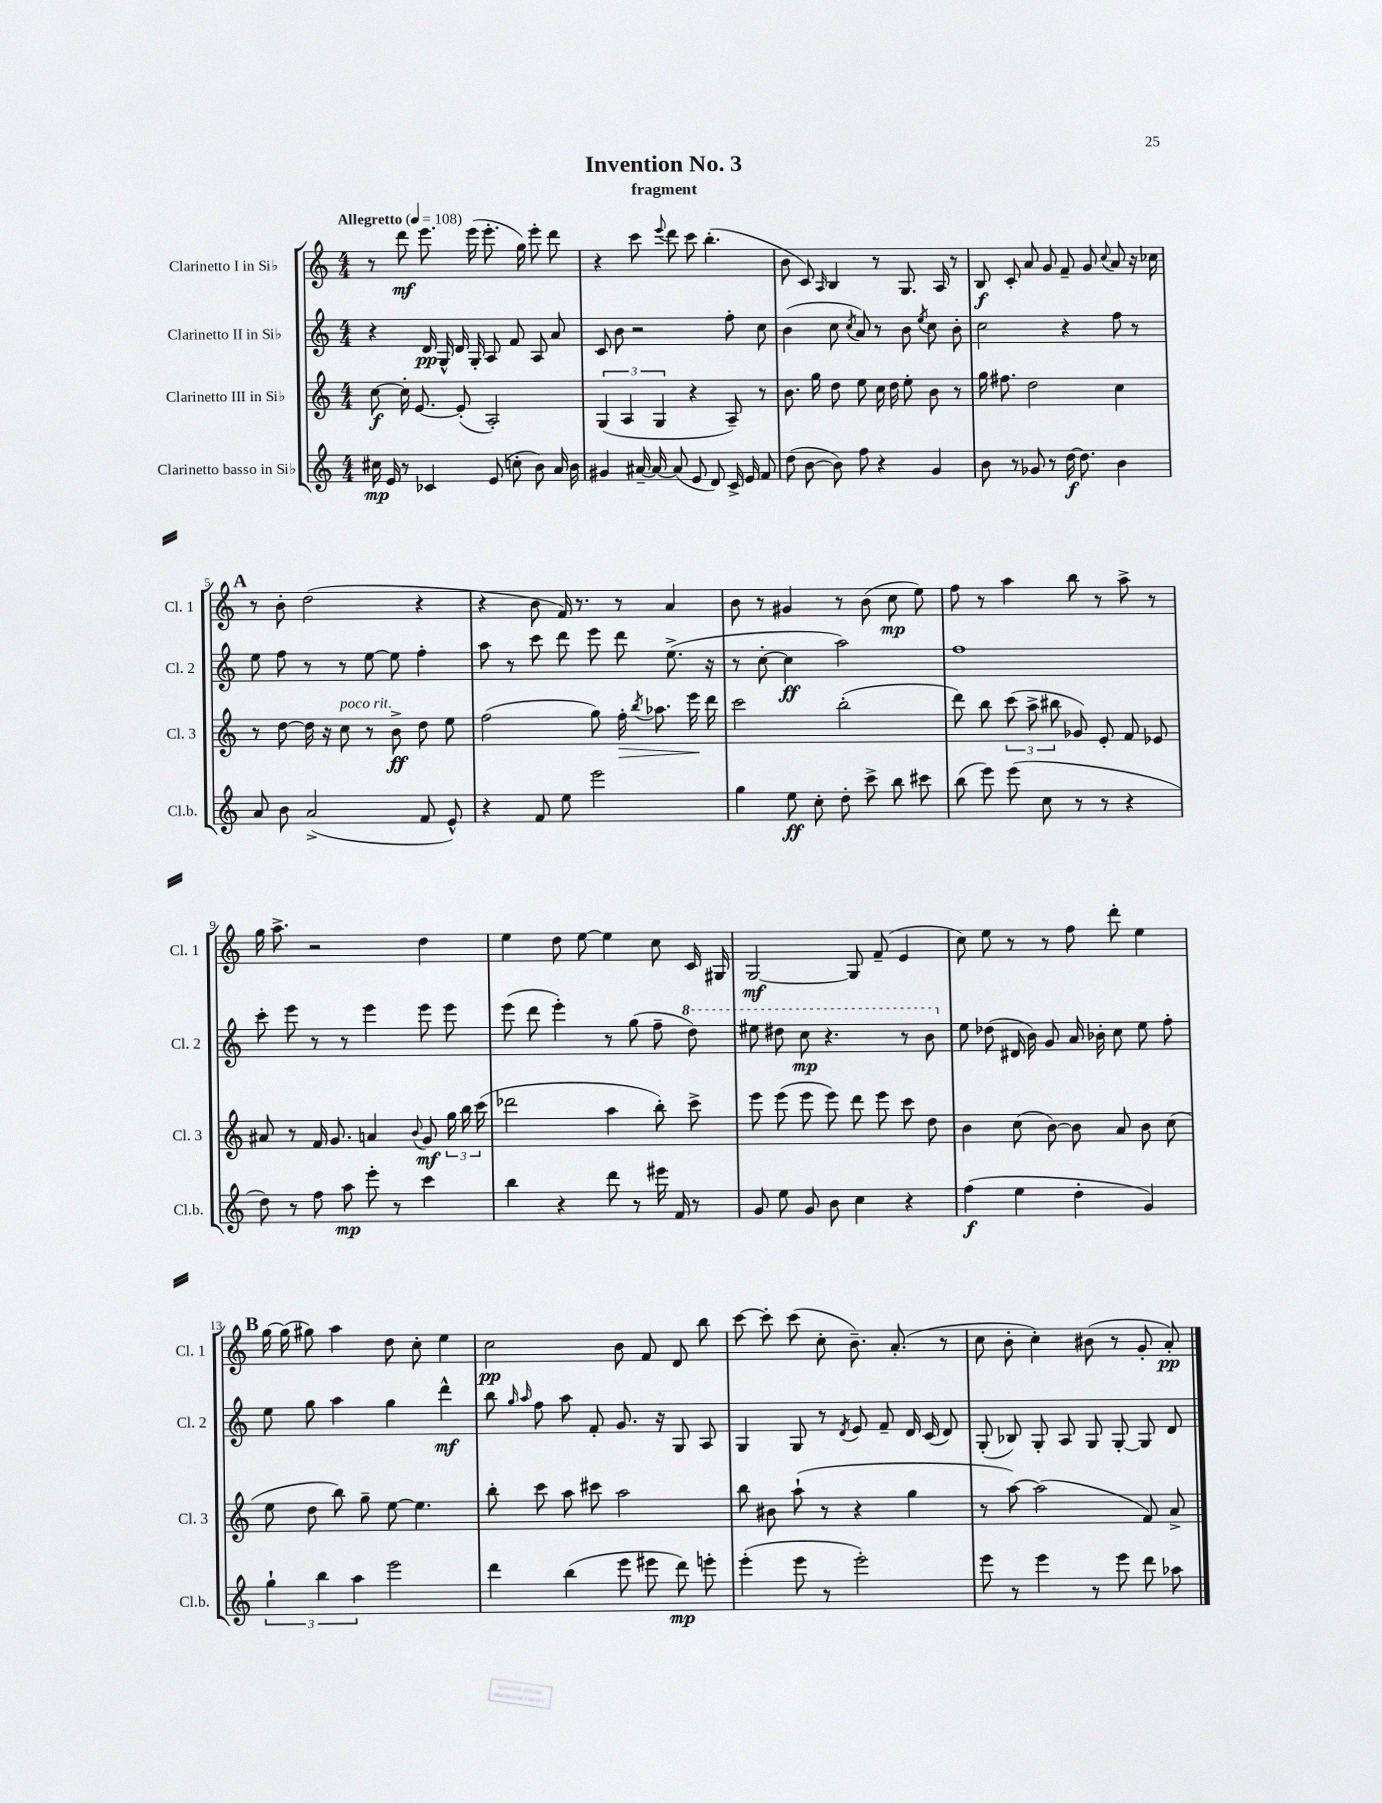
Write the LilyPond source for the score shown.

\header { title = "Invention No. 3" subtitle = "fragment" }
<<
\new StaffGroup <<
\new Staff = "s0" \with { instrumentName = "Clarinetto I in Sib" shortInstrumentName = "Cl. 1" } {
    \clef treble \key c \major \numericTimeSignature \time 4/4 \tempo "Allegretto" 4 = 108
    \autoBeamOff r8 d'''8\mf e'''8. e'''16( e'''8.-. g''16) e'''8-. d'''8 |
    r4 c'''8 \appoggiatura { e'''8 } d'''8 c'''8 b''4.-.( |
    b'8 c'8) \grace { a16 } b4 r8 g8. a16 r8 |
    b8\f c'8-. a'8 g'8 f'8-- g'8 \appoggiatura { c''8 } a'8 r16 ces''16 |
    \mark \markup { \bold "A" } r8 b'8-. d''2( r4 |
    r4 b'8 f'16) r8. r8 a'4 |
    b'8 r8 gis'4 r8 b'8( c''8\mp e''8) |
    f''8 r8 a''4 b''8 r8 a''8-> r8 |
    g''16 a''8.-> r2 d''4 |
    e''4 d''8 e''8~ e''4 c''8 c'16 gis16 |
    g2~\mf g8 f'8--( e'4 |
    c''8) e''8 r8 r8 f''8 d'''8-. e''4 |
    \mark \markup { \bold "B" } g''16~ g''16( gis''8) a''4 d''8 c''8-. e''4 |
    c''2\pp b'8 f'8 d'8 b''8 |
    c'''8~ c'''8-. c'''8( c''8-. b'8.--) a'8.-.( r8 |
    c''8 b'8-. c''4-.) bis'8( r8 g'8-. a'8-.\pp) \bar "|." |
}
\new Staff = "s1" \with { instrumentName = "Clarinetto II in Sib" shortInstrumentName = "Cl. 2" } {
    \clef treble \key c \major \numericTimeSignature \time 4/4
    \autoBeamOff r4 d'16\pp g16-^ d'16 g16-. a8 f'8 a8 a'8 |
    c'8 b'8 r2 f''8-. c''8 |
    b'4( c''8 \acciaccatura { c''8 } a'8) r8 b'8 \acciaccatura { e''8 } c''8 b'8-. |
    c''2 r4 f''8 r8 |
    \mark \markup { \bold "A" } e''8 f''8 r8 r8 e''8~ e''8 f''4-. |
    a''8 r8 c'''8 d'''8 e'''8 d'''8 e''8.->( r16 |
    r8 c''8~-. c''4\ff a''2) |
    f''1 |
    c'''8-. e'''8 r8 r8 e'''4 e'''8 e'''8 |
    e'''8( d'''8 e'''4-.) r8 g''8( f''8-- \ottava #1 d'''8) |
    eis'''8 dis'''8 c'''8\mp r4. r8 b''8 \ottava #0 |
    e''8 des''8( dis'16 b'16) g'8 a'16 bes'16-. c''8 e''8 f''8-. |
    \mark \markup { \bold "B" } e''8 g''8 a''4 g''4 d'''4-^\mf |
    b''8 \grace { g''16 a''16 } f''8 a''8 f'8-. g'8. r16 g8 a8 |
    g4 g8 r8 \acciaccatura { d'8 } e'8 f'8-- d'16 c'16( d'8) |
    g8-.( bes8) g8-. a8 g8 g8~-. g8 d'8 \bar "|." |
}
\new Staff = "s2" \with { instrumentName = "Clarinetto III in Sib" shortInstrumentName = "Cl. 3" } {
    \clef treble \key c \major \numericTimeSignature \time 4/4
    \autoBeamOff c''8~\f c''16-. e'8.~ e'8-.( a2-.) |
    \tuplet 3/2 { g4( a4 g4 } r4 a8--) r8 |
    b'8. g''16 d''8 e''8 c''16 d''16 e''8-. b'8 r8 |
    g''16 fis''8. d''2 c''4 |
    \mark \markup { \bold "A" } r8 d''8~ d''16 r16 c''8^\markup { \italic "poco rit." } r8 b'8->\ff d''8 e''8 |
    f''2( g''8) f''16-.\> \acciaccatura { b''8 } aes''8. e'''16\! d'''16 |
    c'''2 b''2-.( |
    d'''8) b''8 \tuplet 3/2 { c'''8( a''8-> bis''8 } ges'8) e'8-. f'8 ees'8 |
    ais'8 r8 f'16 g'8. a'4 \appoggiatura { b'8 } g'8\mf \tuplet 3/2 { g''16 b''16 c'''16( } |
    des'''2 a''4 b''8-.) c'''8-> |
    e'''8 e'''8( e'''8 e'''8) d'''8 e'''8 c'''8 d''8 |
    b'4 c''8( b'8~) b'8 a'8 b'8 c''8( |
    \mark \markup { \bold "B" } e''8 d''8 b''8) g''8-- e''8~ e''4. |
    b''8-. c'''8 a''8 cis'''8 a''2 |
    b''8 bis'8 a''8-!( r8 r4 g''4 |
    r8 a''8~) a''2( f'8) a'8-> \bar "|." |
}
\new Staff = "s3" \with { instrumentName = "Clarinetto basso in Sib" shortInstrumentName = "Cl.b." } {
    \clef treble \key c \major \numericTimeSignature \time 4/4
    \autoBeamOff cis''16\mp e'16 r8 ces'4 e'8( c''8-. b'8) a'16 b'16 |
    gis'4 ais'16~-- ais'16~ ais'8( e'8 d'8) c'16-> e'16 f'8 |
    d''8( b'8~ b'8) f''8 r4 g'4 |
    b'8 r8 ges'8 r8 d''16~\f d''8. b'4 |
    \mark \markup { \bold "A" } a'8 b'8 a'2->( f'8 e'8-^) |
    r4 f'8 e''8 e'''2 |
    g''4 e''8\ff c''8-. d''8-. c'''8-> b''8 cis'''8 |
    b''8( e'''8) e'''8( c''8 r8 r8 r4 |
    d''8) r8 f''8 a''8\mp e'''8-. r8 c'''4 |
    b''4 r4 d'''8 r8 eis'''16 f'16 r8 |
    g'8 e''8 g'8 b'8 c''4 r4 |
    f''4\f( e''4 d''4-. g'4) |
    \mark \markup { \bold "B" } \tuplet 3/2 { g''4-! b''4 a''4 } e'''2 |
    d'''4 b''4( e'''8 eis'''8 d'''8\mp) e'''8-. |
    e'''4-.( e'''8 r8 e'''2-.) |
    e'''8 r8 e'''4 r8 e'''8 d'''8 aes''8 \bar "|." |
}
>>
>>
